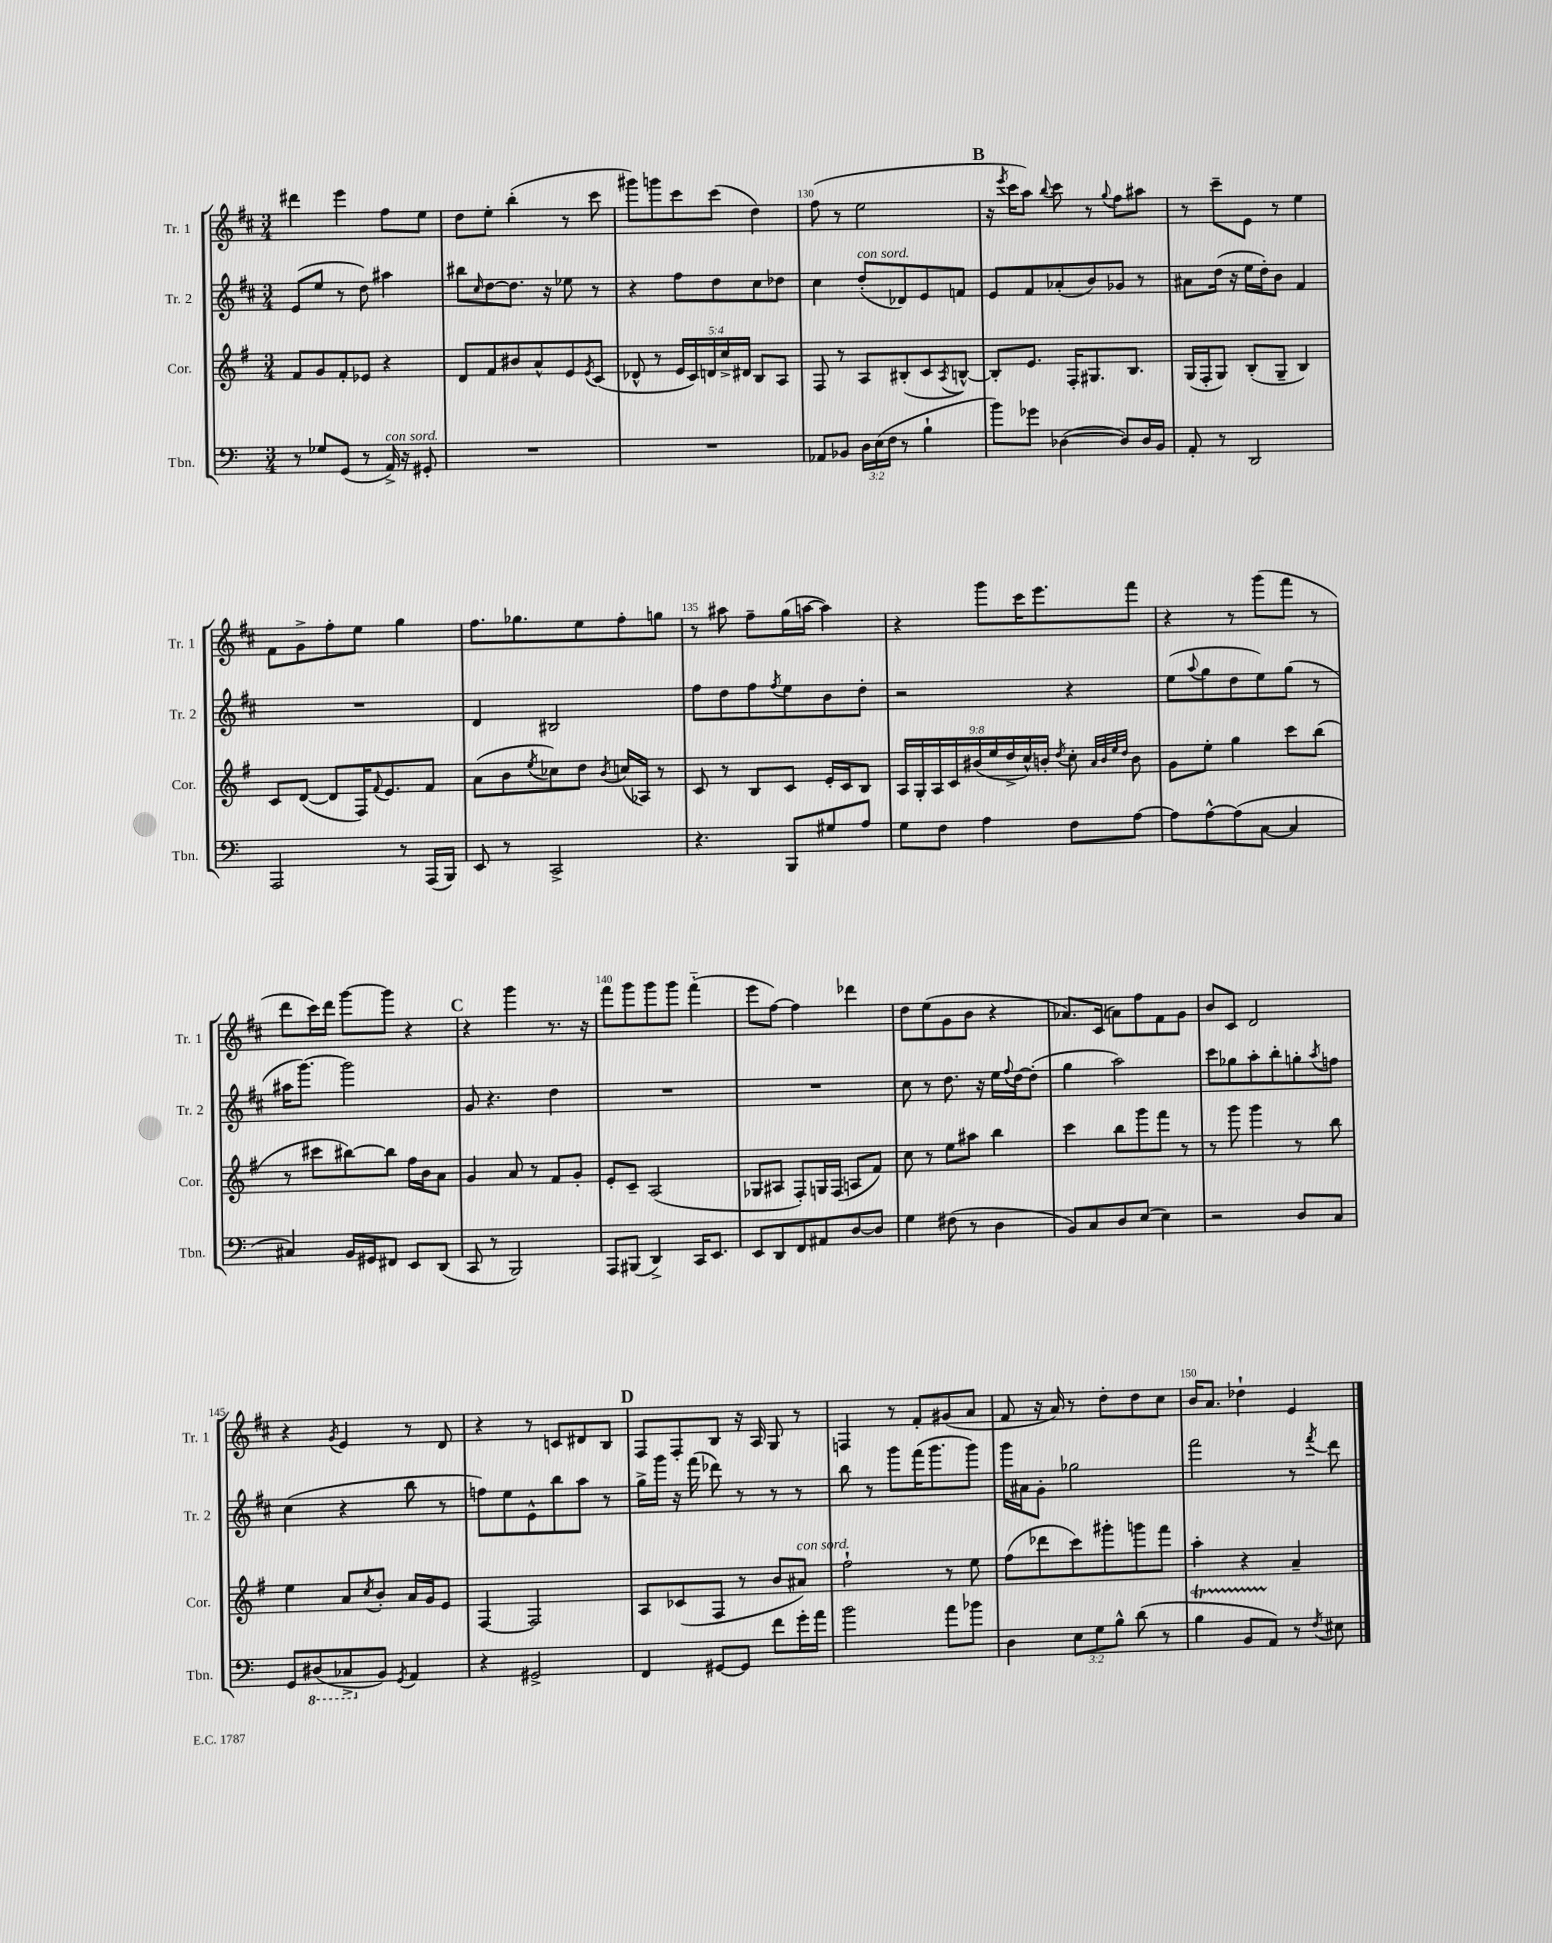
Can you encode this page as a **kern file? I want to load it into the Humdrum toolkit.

**kern	**kern	**kern	**kern
*part4	*part3	*part2	*part1
*staff4	*staff3	*staff2	*staff1
*I"Tbn.	*I"Cor.	*I"Tr. 2	*I"Tr. 1
*I'Tbn.	*I'Cor.	*I'Tr. 2	*I'Tr. 1
*clefF4	*clefG2	*clefG2	*clefG2
*k[]	*k[f#]	*k[f#c#]	*k[f#c#]
*M3/4	*M3/4	*M3/4	*M3/4
=127	=127	=127	=127
8r	8f#/L	(8e/L	4ddd#X\
8G-X/L	8g/	8ee/J	.
(8GG/J	8f#'/	8r	4eee\
8r	8e-X/J	8dd\)	.
!LO:TX:a:i:t=con sord.	!	!	!
16AA^/)	4r	4aa#X\	8ff#\L
16r	.	.	.
8GG#X'/	.	.	8ee\J
=128	=128	=128	=128
2.r	8d/L	8bb#X\L	8dd\L
.	.	16qqcc#/	.
.	8f#/	[8dd\	8ee'\J
.	8b#X/	8.dd\J]	(4bb'\
.	8a^^/	.	.
.	.	16r	.
.	8e/	8ee-X\	8r
.	8qe/	.	.
.	(8c/J	8r	8ccc#\
=129	=129	=129	=129
2.r	8d-X^^/	4r	8ggg#X\L)
.	8r	.	8gggn\
.	20e/LL	8ff#\L	8ccc#\
.	20c/)	.	.
.	20dn/	.	.
.	.	8dd\	(8ccc#\J
.	20cc^/	.	.
.	20d#X/JJ	.	.
.	8B/L	8cc#\	4dd\)
.	8A/J	8dd-X\J	.
=130	=130	=130	=130
8AA-X/L	8F#/	4cc#\	(8ff#\
8BB-X/J	8r	.	8r
!	!	!LO:TX:a:i:t=con sord.	!
24D\LL	8A/L	(8dd'/L	2ee\
(24E\	.	.	.
24F\JJ	.	.	.
8r	(8B#X'/	8d-X/)	.
4B`\	8c/	8e/	.
.	8qA/	.	.
.	[8Bn^^/J)	8fn/J	.
!!LO:REH:place=s1:t=B
=131	=131	=131	=131
8b\L)	8B'/L]	8e/L	16r
.	.	.	8qeee/
.	.	.	16ccc#\KL
8g-X\J	8.e/J	8f#/	8aa\J)
.	.	.	8qqbb/
([4D-X\	.	(8a-X'/	8ccc#\
.	16F#'/KL	.	.
.	8.G#X/	8b/)	8r
.	.	.	8qqgg/
8D-/L])	.	8g-X/J	8ff#\L
.	8.B/J	.	.
16D-/L	.	8r	8aa#X\J
16BB/JJ	.	.	.
=132	=132	=132	=132
8AA'/	(16G/LL	8a#X\L	8r
.	16F#'/J	.	.
8r	8G/J)	(16dd\Jk	8ccc#~\L
.	.	16r	.
2DD/	(8B'/L	16ee\LL	8e\J
.	.	16dd'\J)	.
.	8G~/J	8b\J	8r
.	4B/)	4f#/	4ee\
!!LO:LB:g=z
=133	=133	=133	=133
2AAA/	8c/L	2.r	8f#\L
.	([8d/J	.	8g^\
.	8d/L]	.	8ff#'\
.	16F#/K)	.	8ee\J
.	8qqf#/	.	.
.	8.e/	.	.
8r	.	.	4gg\
(16AAA/LL	8f#/J	.	.
16BBB/JJ)	.	.	.
=134	=134	=134	=134
8EE/	(8a\L	4d/	8.ff#\L
8r	8b\	.	.
.	.	.	8.gg-X\
.	8qee/	.	.
2CC^/	8cc-X\)	2B#X/	.
.	8dd\J	.	8ee\
.	8qb/	.	.
.	(16ccn/LL	.	8ff#'\
.	16A-X/JJ)	.	.
.	8r	.	8ggn\J
=135	=135	=135	=135
4.r	8c/	8ff#\L	8r
.	8r	8dd\	8aa#X\
.	8B/L	8ff#\	8ff#~\L
.	.	8qff#/	.
8BBB/L	8c/J	8ee\	(16gg\L
.	.	.	[16aan\JJ
8G#X/	16e'/LL	8b\	4aa\])
.	16c/J	.	.
8A/J	8B/J	8dd'\J	.
=136	=136	=136	=136
8G\L	18A/LL	2r	4r
.	18G'/	.	.
.	18A/	.	.
8F\J	.	.	.
.	18c/	.	.
.	(18b#X/	.	.
4A\	.	.	8ggg\L
.	18ee/	.	.
.	18dd^/	.	.
.	.	.	16ccc#\K
.	18cc^^/)	.	.
.	.	.	8.eee\
.	18bn'/JJ	.	.
.	8qdd/	.	.
8F\L	8cc'\	4r	.
.	32qqa/LLL	.	.
.	32qqb/	.	.
.	32qqee/	.	.
.	32qqdd/JJJ	.	.
[8A\J	8b\	.	8fff#\J
=137	=137	=137	=137
8A\L]	8g\L	(8ee\L	4r
.	.	8qqaa/	.
[8A^^\	8ee'\J	8gg\	.
(8A\]	4gg\	8dd\	8r
[8C\J	.	8ee\)	(8ggg\L
4C/]	8ccc\L	(8gg\J	8fff#\J
.	(8bb\J	8r	8r
!!LO:LB:g=z
=138	=138	=138	=138
4C#X/)	8r	16aa#X\KL	8ddd\L
.	.	[8.ggg\J)	.
.	8ccc#X\L	.	16ccc#\L)
.	.	.	16ddd\JJ
16BB/LL	[8bb#X\)	2ggg\]	[8ggg\L
16GG#X/J	.	.	.
8FF#X/J	8bb#\J]	.	8ggg\J]
8EE/L	16ff#\LL	.	4r
.	16b\J	.	.
(8DD/J	8a\J	.	.
!!LO:REH:place=s1:t=C
=139	=139	=139	=139
8CC/	4g/	8g/	4r
8r	.	4.r	.
2BBB/)	8a/	.	4ggg\
.	8r	.	.
.	8f#/L	4dd\	8.r
.	8g'/J	.	.
.	.	.	16r
=140	=140	=140	=140
8AAA/L	8e'/L	2.r	8fff#\L
(8BBB#X/J	8c~/J	.	8ggg\
4DD^/)	(2A/	.	8ggg\
.	.	.	8ggg\J
16CC/KL	.	.	(4fff#\
8.EE/J	.	.	.
=141	=141	=141	=141
8EE/L	8G-X/L	2.r	8eee\L
8DD/	8A#X/J	.	[8ff#\J)
8FF/	8F#'/L)	.	4ff#\]
8AA#X/	16Gn/L	.	.
.	(16F#/JJ	.	.
[8D/	8An/L	.	4ddd-X\
8D/J]	8f#/J)	.	.
=142	=142	=142	=142
4G\	8cc\	8cc#\	8dd\L
.	8r	8r	(8ee\
(8F#X\	8ee\L	8.dd\	8g\
8r	8aa#X\J	.	8b\J
.	.	16r	.
4D\	4bb\	16ee\LL	4r
.	.	8qqff#/	.
.	.	[16dd\J	.
.	.	(8dd'\J]	.
=143	=143	=143	=143
8BB/L)	4ccc\	4gg\	8.a-X/L)
8C/	.	.	.
.	.	.	(16c#/Jk
8D/	8bb\L	2aa\)	8an\L)
(8E/J	8ggg\	.	8ff#\
4E\)	8fff#\J	.	8f#\
.	8r	.	8g\J
=144	=144	=144	=144
2r	8r	8ccc#\L	8b/L
.	8ggg\	8gg-X\	8c#/J
.	4ggg\	8aa'\	2d/
.	.	8bb'\	.
8D/L	8r	8ggn'\	.
.	.	8qaa/	.
8C/J	8bb\	8ffn\J	.
!!LO:LB:g=z
=145	=145	=145	=145
8GG/L	4ee\	(4cc#\	4r
*8ba	*	*	*
(8DD#X/	.	.	.
.	.	.	8qg/
8CC-X^/	8a/L	4r	4e/
.	8qcc/	.	.
*X8ba	*	*	*
8BB/J)	8b'/J	.	.
8qGG/	.	.	.
4AA/	16a/LL	8bb\	8r
.	16g/J	.	.
.	8e/J	8r	8d/
=146	=146	=146	=146
4r	[4F#/	8ffn\L)	4r
.	.	8ee\	.
2GG#X^/	2F#/]	8e^^\	8r
.	.	8bb\	8cn/L
.	.	8aa\J	8d#X/
.	.	8r	8B/J
!!LO:REH:place=s1:t=D
=147	=147	=147	=147
4FF/	8A/L	16gg^\LL	8F#/L
.	.	16ggg\JJ	.
.	(8c-X/	16r	8F#'/
.	.	(16fff#\	.
[8GG#X/L	8F#/J	8ddd-X\)	8B/J
8GG#/J]	8r	8r	16r
.	.	.	16A/
8f\L	8b/L	8r	8G/
!	!LO:TX:a:i:t=con sord.	!	!
16g'\L	8a#X/J)	8r	8r
16a\JJ	.	.	.
=148	=148	=148	=148
2b\	2ff#`\	8bb\	4Fn/
.	.	8r	.
.	.	8ggg\L	8r
.	.	(16fff#\K	8f#'/L
.	.	8.ggg\	.
8a\L	8r	.	(8g#X/
8b-X\J	8ee\	8ggg\J)	8a/J
=149	=149	=149	=149
4D\	(8ff#\L	16ggg\LL	8f#/
.	.	16a#X\J	.
.	8ddd-X\	8g'\J	16r
.	.	.	16a/)
12E\L	8ccc\)	2gg-X\	8r
12G\	.	.	.
.	8ggg#X'\	.	8dd'\L
12B^^\J	.	.	.
(8d\	8gggn\	.	8dd\
8r	8fff#\J	.	8cc#\J
=150	=150	=150	=150
4Bt\	4aa'\	2fff#\	16b/KL
.	.	.	8.a/J
8BBTTT/L	4r	.	4dd-X`\
8AA/J)	.	.	.
8r	4a~/	8r	4e/
8qF/	.	8qfff#/	.
8E#X\	.	8ddd\	.
==	==	==	==
*-	*-	*-	*-
